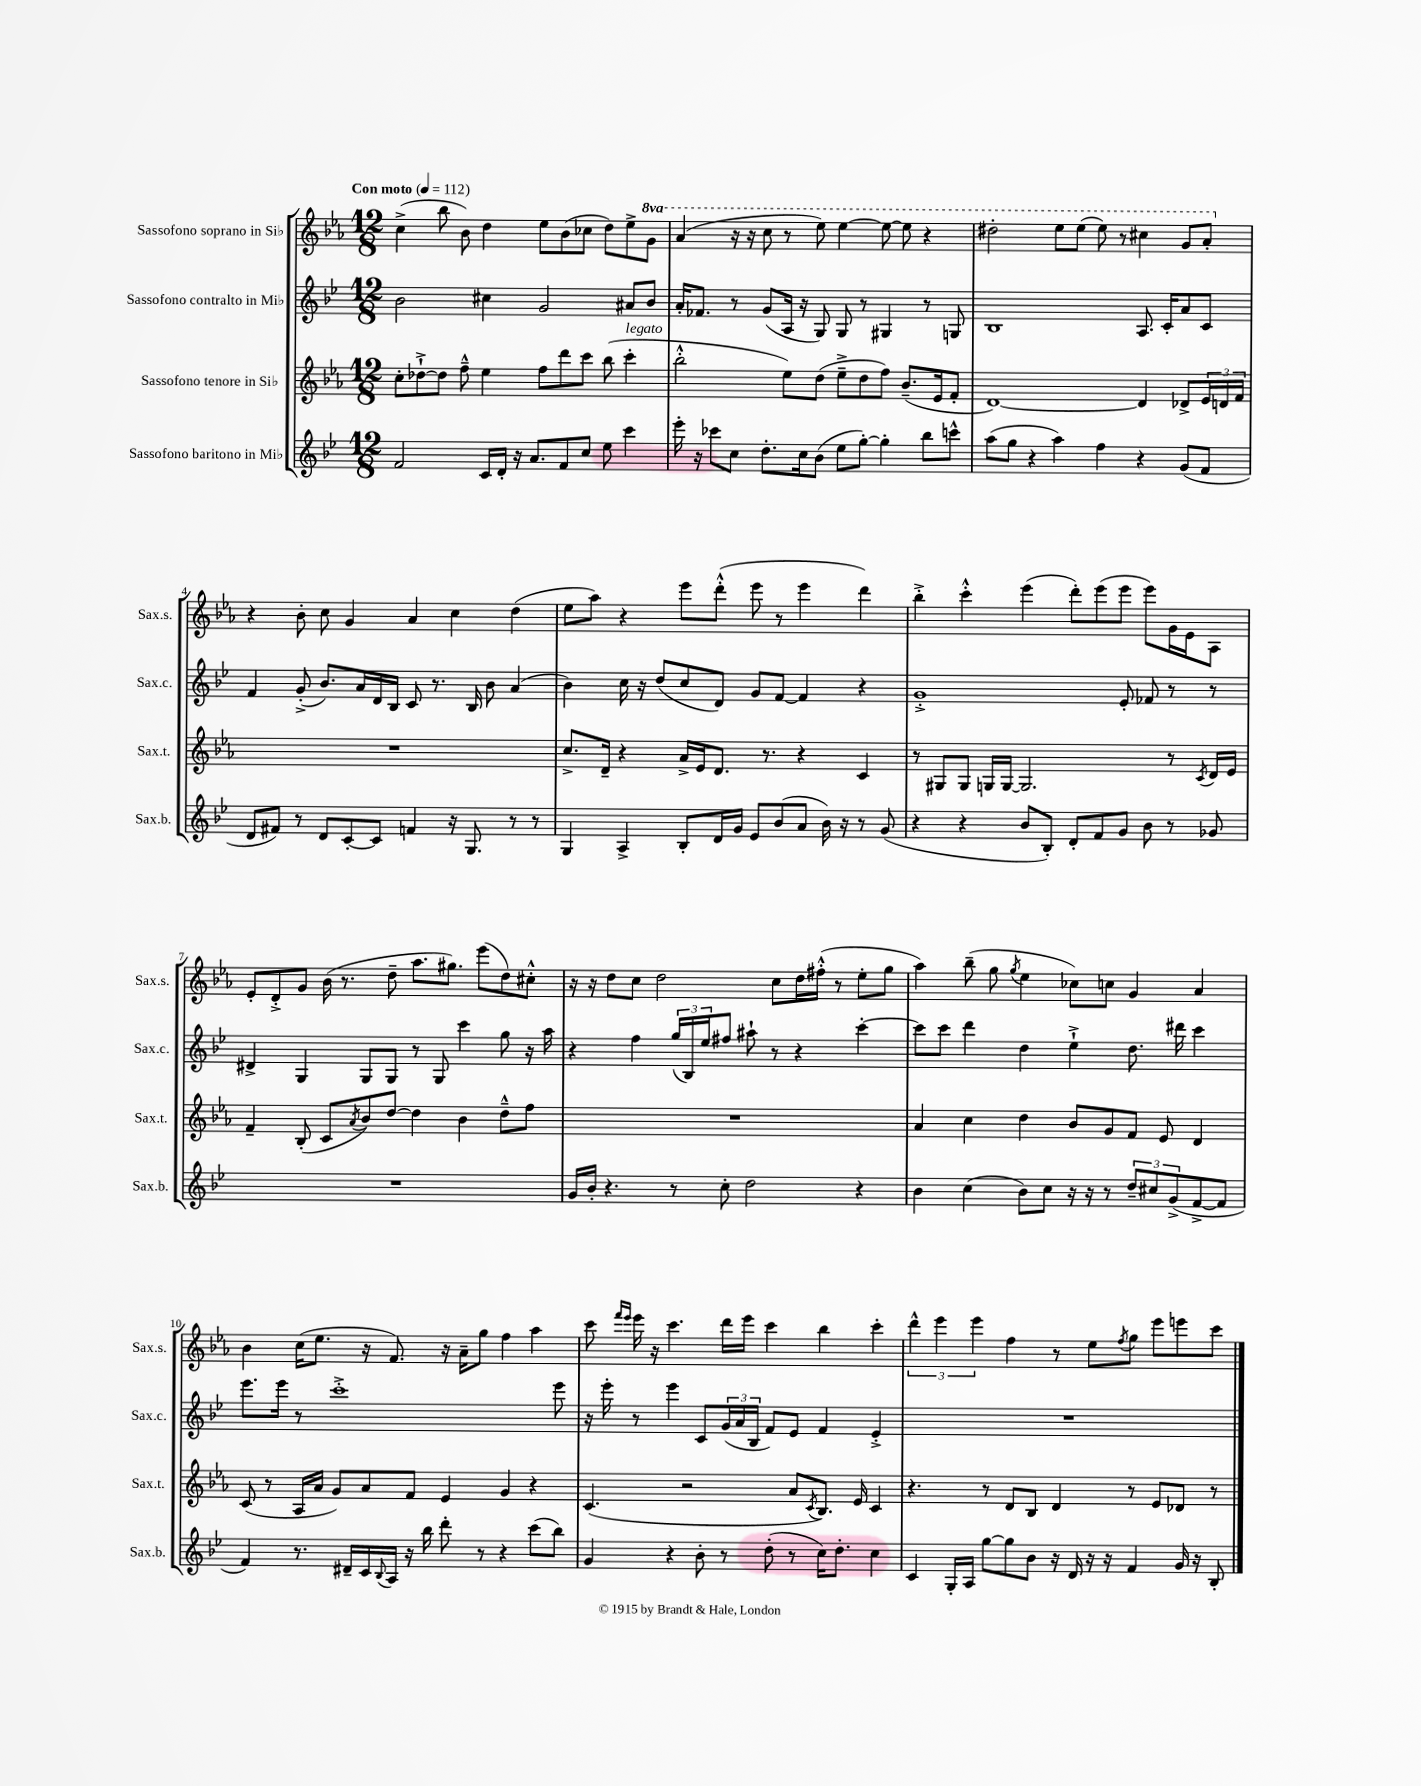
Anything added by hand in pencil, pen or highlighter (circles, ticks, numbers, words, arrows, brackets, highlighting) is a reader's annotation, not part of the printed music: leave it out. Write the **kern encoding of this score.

**kern	**kern	**kern	**kern
*part4	*part3	*part2	*part1
*staff4	*staff3	*staff2	*staff1
*I"Sassofono baritono in Mi♭	*I"Sassofono tenore in Si♭	*I"Sassofono contralto in Mi♭	*I"Sassofono soprano in Si♭
*I'Sax.b.	*I'Sax.t.	*I'Sax.c.	*I'Sax.s.
*clefG2	*clefG2	*clefG2	*clefG2
*k[b-e-]	*k[b-e-a-]	*k[b-e-]	*k[b-e-a-]
*M12/8	*M12/8	*M12/8	*M12/8
*MM112	*MM112	*MM112	*MM112
=1	=1	=1	=1
!	!	!	!LO:TX:a:B:t=Con moto
2f/	8cc'\L	2b-\	(4cc^\
.	[8dd-X`^\	.	.
.	8dd-\J]	.	8bb-\
.	8ff~^^\	.	8b-\)
16c/LL	4ee-\	4cc#X\	4dd\
16d'/JJ	.	.	.
16r	.	.	.
8.a/L	.	.	.
.	8ff\L	2g/	8ee-\L
8f/	8ddd\	.	(8b-\
8cc/J	8ccc\J	.	8cc-X\J
8ee-\	(8bb-\	.	8dd\L)
!	!LO:TX:a:i:t=legato	!	!
4ccc\	4ccc'\	8a#X/L	8ee-^\
*	*	*	*8va
.	.	8b-/J	8gg\J
=2	=2	=2	=2
16eee-'\	2bb-'^^\	16a'/KL	(4aa-/
16r	.	8.f-X/J	.
8ccc-X\L	.	.	.
8cc\J	.	8r	16r
.	.	.	16r
8.dd'\L	.	(8g/L	8ccc\
.	8ee-\L)	16A/Jk	8r
16cc\k	.	16r	.
(8b-\J	(8dd\J	8G/)	8eee-\)
8ee-\L	8ee-~^\L	8G/	[4eee-\
[8gg'\J)	8dd\	8r	.
4gg'\]	8ff\J)	4G#X/	8eee-\_
.	(8.b-~/L	.	8eee-\]
8bb-\L	.	8r	4r
.	16e-/k	.	.
8cccn^^\J	8f'/J	8Gn/	.
=3	=3	=3	=3
(8aa\L	[1d)	1B-	2ddd#X'\
8gg\J	.	.	.
4r	.	.	.
4aa\)	.	.	8eee-\L
.	.	.	(8eee-\J
4ff\	.	.	8eee-\)
.	.	.	8r
4r	4d/]	8.A/	4ccc#X\
.	.	16c'/KL	.
(8g/L	8d-X^/L	8a/	8gg/L
8f/J	24e-/L	8c/J	8aa-'/J
.	24dn/	.	.
.	24f/JJ	.	.
!!LO:LB:g=z
=4	=4	=4	=4
*	*	*	*X8va
8d/L	1.r	4f/	4r
8f#X/J)	.	.	.
8r	.	(8g'^/	8b-'\
8d/L	.	8.b-/L)	8cc\
[8c'/	.	.	4g/
.	.	16a/L	.
8c/J]	.	16d/	.
.	.	16B-/JJ	.
4fn/	.	8c/	4a-/
.	.	8.r	.
16r	.	.	4cc\
8.G/	.	16B-/	.
.	.	8b-\	.
8r	.	(4a/	(4dd\
8r	.	.	.
=5	=5	=5	=5
4G/	8.cc^/L	4b-\)	8ee-\L
.	.	.	8aa-\J)
.	16d~/Jk	.	.
4A^/	4r	16cc\	4r
.	.	16r	.
.	.	(8dd/L	.
8B-'/L	16a-^/LL	8cc/	8eee-\L
.	16e-/J	.	.
16d/L	8.d/J	8d/J)	(8ddd'^^\J
16g/JJ	.	.	.
8e-/L	.	8g/L	8eee-\
.	8.r	.	.
(8b-/	.	[8f/J	8r
8a/J	4r	4f/]	4eee-\
16b-\)	.	.	.
16r	.	.	.
8r	4c/	4r	4ddd\)
(8g/	.	.	.
=6	=6	=6	=6
4r	8r	1g'^	4bb-'^\
.	8G#X/L	.	.
4r	8G#/J	.	4ccc'^^\
.	16Gn/LL	.	.
.	[16G/JJ	.	.
8b-/L	2.G/]	.	(4eee-\
8B-'/J)	.	.	.
8d'/L	.	.	8ddd'\L)
8f/	.	.	(8eee-\
8g/J	.	8e-'/	8eee-\J
8b-\	.	8f-X/	8eee-\L)
8r	8r	8r	16g\L
.	.	.	16e-\J
.	8qc/	.	.
8g-X/	16d/LL	8r	8A-\J
.	16e-/JJ	.	.
!!LO:LB:g=z
=7	=7	=7	=7
1.r	4f~/	4d#X^/	8e-'/L
.	.	.	8d'^/
.	(8B-'/	4G/	8g/J
.	8c/L	.	(16b-\
.	.	.	8.r
.	8qa-/	.	.
.	8b-/)	8G/L	.
.	[8dd/J	8G/J	8dd~\
.	4dd\]	8r	8.aa-\L
.	.	8G/	.
.	.	.	8.gg#X\J)
.	4b-\	4ccc\	.
.	.	.	(8eee-\L
.	8dd~^^\L	8gg\	8dd\)
.	8ff\J	16r	8cc#X'^^\J
.	.	16aa\	.
=8	=8	=8	=8
16g/LL	1.r	4r	16r
16b-'/JJ	.	.	16r
4.r	.	.	8dd\L
.	.	4ff\	8cc\J
.	.	.	2dd\
8r	.	(24gg/LL	.
.	.	24B-/)	.
.	.	24ee-/J	.
8cc'\	.	8ff#X/J	.
2dd\	.	8aa#X`\	.
.	.	8r	8cc\L
.	.	4r	16dd\L
.	.	.	(16ff#X'^^\JJ
.	.	.	8r
4r	.	[4ccc'\	8ee-'\L
.	.	.	8gg\J
=9	=9	=9	=9
4b-\	4a-/	8ccc\L]	4aa-\)
.	.	8ccc\J	.
(4cc\	4cc\	4ddd\	(8bb-~\
.	.	.	8gg\
.	.	.	8qgg/
8b-\L)	4dd\	4dd\	4ee-\
8cc\J	.	.	.
16r	8b-/L	4ee-`^\	8cc-X\L)
16r	.	.	.
8r	8g/	.	8ccn\J
12dd~/L	8f/J	8.dd\	4g/
12cc#X/	.	.	.
.	8e-/	.	.
(12g^/	.	.	.
.	.	16ddd#X\	.
[8f^/	4d/	4ccc\	4a-/
8f/J]	.	.	.
!!LO:LB:g=z
=10	=10	=10	=10
4f/)	(8c/	8.eee-\L	4b-\
.	8r	.	.
.	.	16eee-\Jk	.
8.r	16A-/LL	8r	(16cc\KL
.	16a-/JJ	.	8.ee-\J
.	8g/L)	1ccc'^	.
16d#X~/LL	.	.	.
16c/	8a-/	.	16r
8qqB-/	.	.	.
16A/JJ	.	.	8.f/)
16r	8f/J	.	.
16bb-\	.	.	.
8ddd'\	4e-/	.	16r
.	.	.	16a-~\KL
8r	.	.	8gg\J
4r	4g/	.	4ff\
(8ccc\L	4r	.	4aa-\
8bb-\J)	.	8eee-\	.
=11	=11	=11	=11
4g/	(4.c/	16r	8ccc\
.	.	16eee-'\	.
.	.	.	16qqfff/LL
.	.	.	16qqeee-/JJ
.	.	8r	16eee-\
.	.	.	16r
4r	.	4eee-\	4.ccc\
.	2r	.	.
8b-'\	.	8c/L	.
8r	.	(24g/L	16ddd\LL
.	.	24a/	.
.	.	.	16eee-\JJ
.	.	24B-/JJ	.
(8dd'\	.	8f/L)	4ccc\
8r	8a-/L	8e-/J	.
.	8qc/	.	.
16cc\KL)	8.B-/J)	4f/	4bb-\
8.dd'\J	.	.	.
.	16e-/	.	.
4cc\	4c/	4e-'^/	4ccc'\
=12	=12	=12	=12
4c/	4.r	1.r	6ddd^^\
.	.	.	6eee-\
16G'/LL	.	.	.
16A/JJ	.	.	.
.	.	.	6eee-\
[8gg\L	8r	.	.
8gg\]	8d/L	.	4ff\
8b-\J	8B-/J	.	.
16r	4d/	.	8r
16d/	.	.	.
16r	.	.	8ee-\L
16r	.	.	.
.	.	.	8qff/
4f/	8r	.	8gg\J
.	8e-/L	.	8eee-\L
16g/	8d-X/J	.	8eeen\
16r	.	.	.
8B-'/	8r	.	8ccc\J
==	==	==	==
*-	*-	*-	*-
